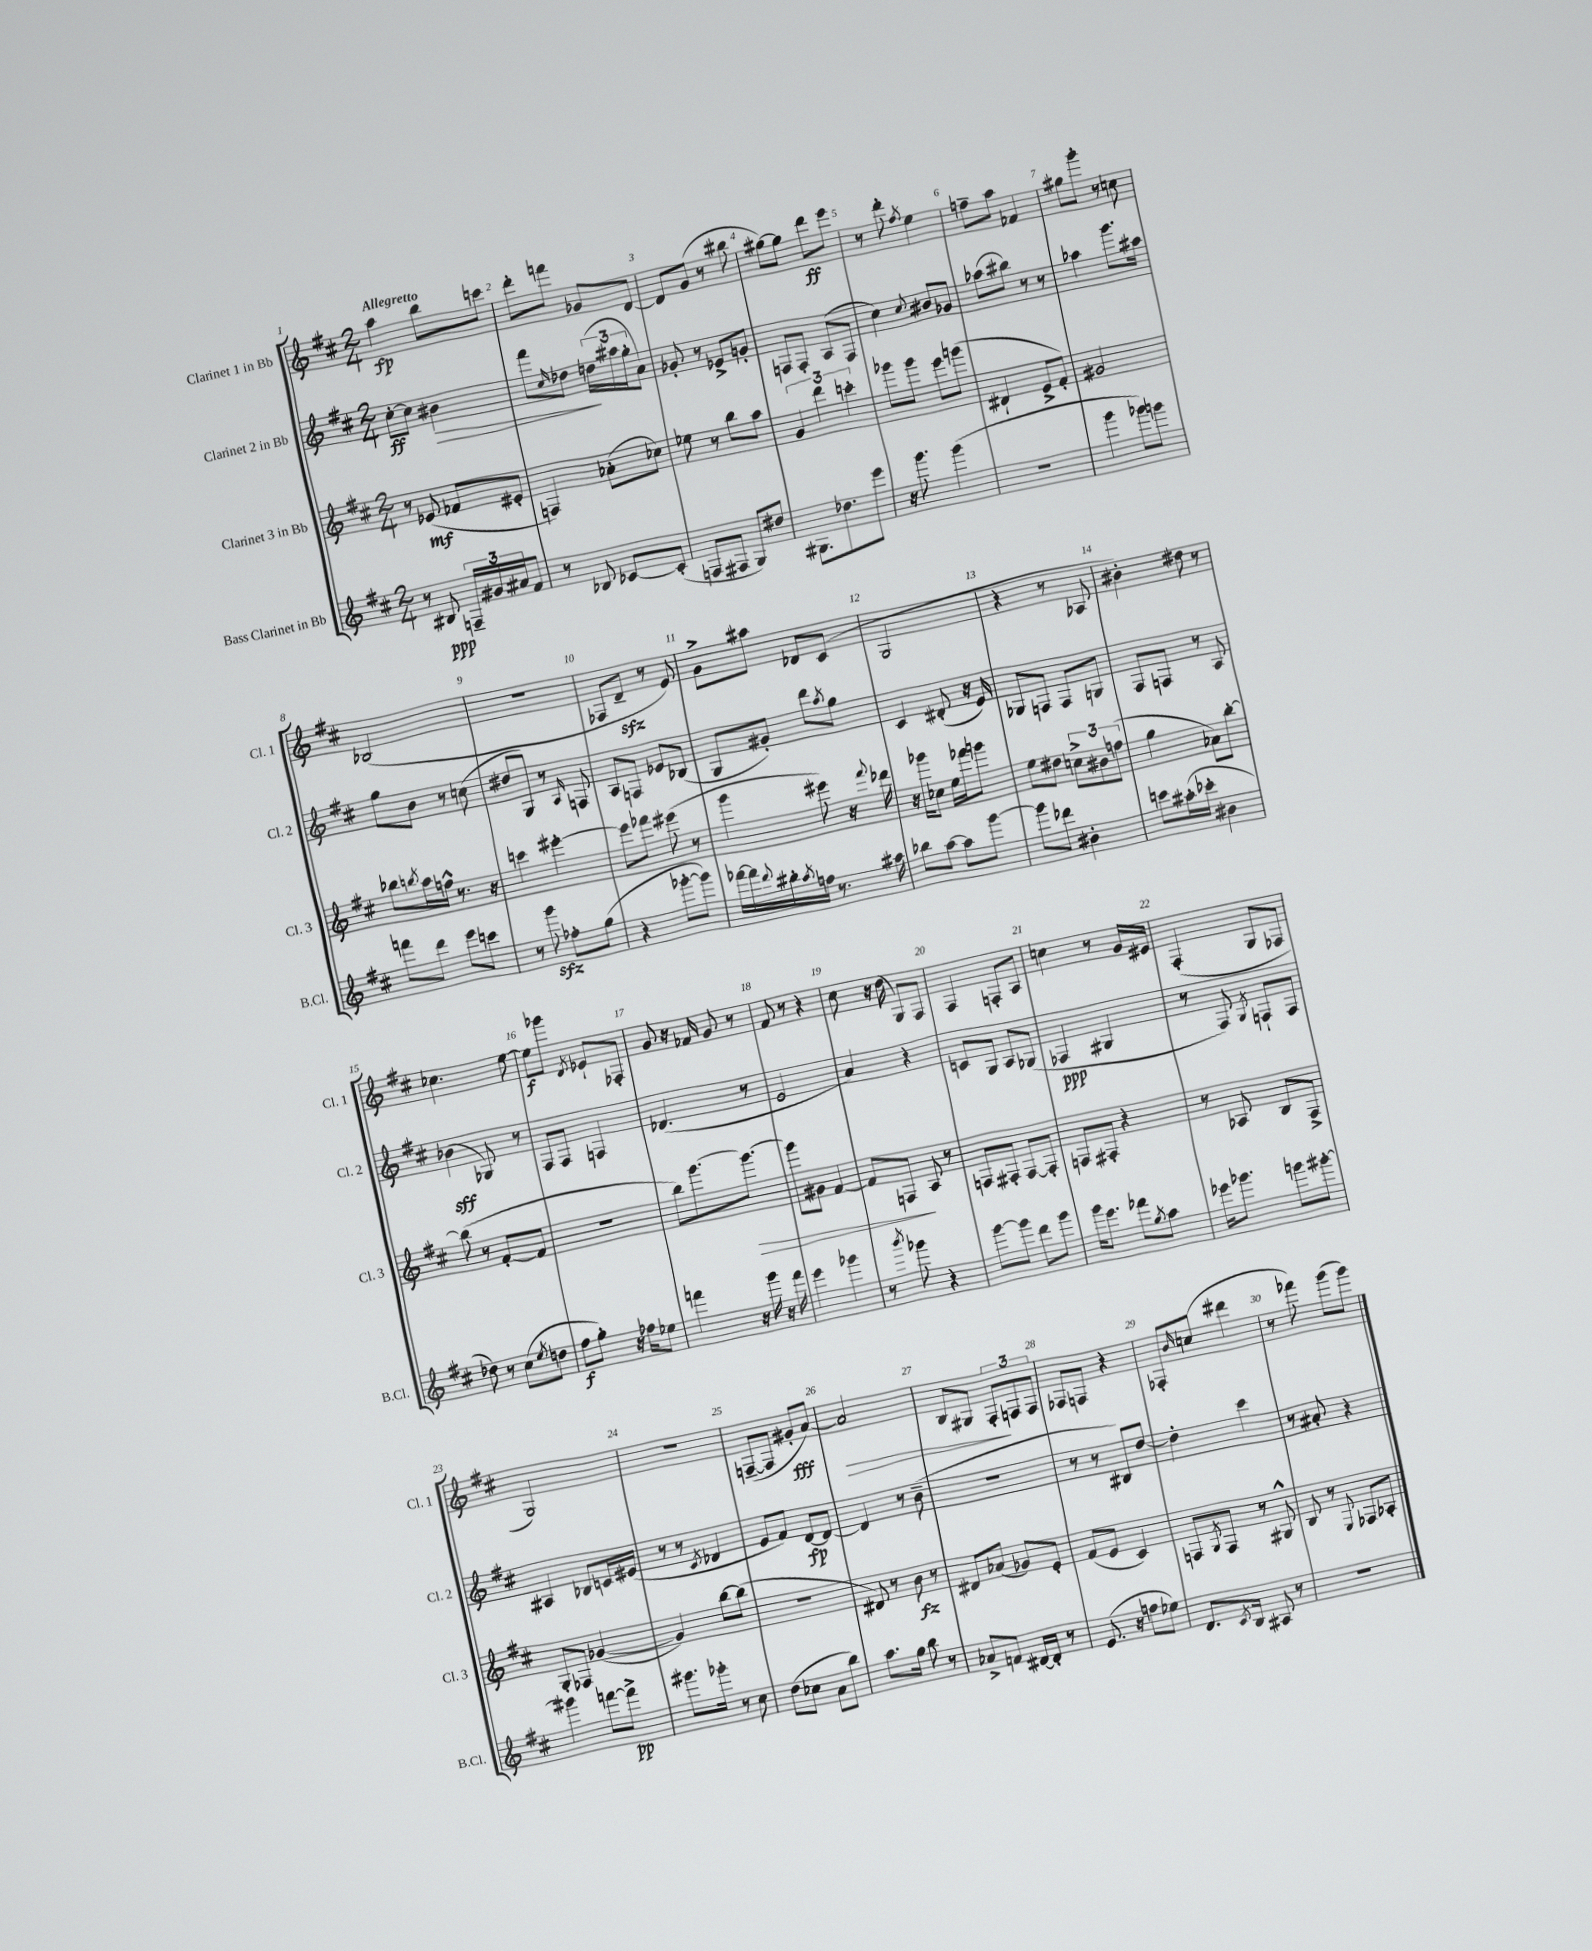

**kern	**kern	**kern	**kern
*staff4	*staff3	*staff2	*staff1
*clefG2	*clefG2	*clefG2	*clefG2
*k[f#c#]	*k[f#c#]	*k[f#c#]	*k[f#c#]
*M2/4	*M2/4	*M2/4	*M2/4
8r	8r	[8cc#'\L	4aa\
8B#/	(8e-/	8cc#\]J	.
24F~/LL	8f-/L	4b#\	8bb\L
24g#/	.	.	.
24a#/J	.	.	.
8f#/J	8e#'/J	.	8ccc\J
=	=	=	=
8r	4F/)	8fff#\L	8ddd'\L
.	.	16qqcc#/	.
8B-/	.	8dd-\J	8fff\J
[8c-/L	(8a-'\L	(24dd\LL	8g-/L
.	.	24aa#\	.
.	.	24gg'\J	.
(8c-'/]J	8cc-\J)	8a\J)	[8d/J
=	=	=	=
8F/L	8ee-\	8g-'/	8d/]L
8F#/J	8r	8r	(8g/J
8G/L)	8bb\L	8e-^/L	8r
8dd#/J	8aa\J	8g'/J	8bb#\
=	=	=	=
8.G#\L	6g/	8F/L	[8gg#\L)
.	.	8F'/J	8gg#\]J
.	6ddd\	.	.
8.dd-\	.	.	.
.	.	(8A/L	8ddd\L
.	6ccc'\	.	.
8eee\J	.	8F/J	8eee\J
=	=	=	=
16r	8ggg-\L	4cc#\)	8r
8.ggg\	.	.	.
.	8ggg-\J	.	8ddd'\
.	.	8qqcc#/	8qff#/
(4ggg\	8eee\L	8b#/L	4ee\
.	(8ggg\J	8g-/J	.
=	=	=	=
2r	4d#`/	(8aa-\L	8ff~\L
.	.	8bb#\J)	8aa\J
.	8e^/L	8r	4f-/
.	8f#'/J)	8r	.
=	=	=	=
4ggg\	2g#/	4aa-\	8gg#\L
.	.	.	8ggg'\J
8ggg-\L)	.	8.ggg\L	8r
8ggg\J	.	.	8cc\
.	.	16aa#\Jk	.
=	=	=	=
8fff\L	8bb-\L	8gg\L	(2B-/
.	8qbb/	.	.
8ddd\J	16aa\L	8b\J	.
.	16ff^^\JJ	.	.
8eee\L	8.r	8r	.
8ccc\J	.	(8cc\	.
.	16r	.	.
=	=	=	=
8r	4ccc\	8dd#/L	2r
8ggg\	.	8G/J)	.
8ff-'\L	[4eee#'\	8r	.
.	.	16qqA/	.
(8gg\J	.	8F/	.
=	=	=	=
4r	8eee#\]L	8A/L	8F-/L
.	8fff-\J	8F/J	8d~/J
[8ggg-'\L	(8eee#\	8e-/L	8r
8ggg-\]J)	8r	(8B-/J	8e/)
=	=	=	=
[16fff-\LL	4ggg\	8G/L	8g^\L
16fff-\]	.	.	.
8qqddd/	.	.	.
16bb#'\	.	8g#'/J)	8aa#\J
8qaa/	.	.	.
16ff\JJ	.	.	.
8.r	8eee#\)	8ddd\L	8d-/L
.	.	8qaa/	.
.	16r	8gg\J	(8c#/J
.	8qqfff#/	.	.
16aa#\	16ddd-\	.	.
=	=	=	=
8bb-\L	16r	4c#/	2G/
.	16ggg-\LK	.	.
[8aa\J	8cc-\J	.	.
8aa\]L	16ee\LL	(8d#'/	.
.	16fff-\J	.	.
[8ggg\J	8ggg\J	16r	.
.	.	16e/)	.
=	=	=	=
8ggg\]L	8ee\L	8G-/L	4r
8ddd-\J	8dd#\J	8F/J	.
4b#'\	12cc^\L	8F/L	8r
.	12b#\	.	.
.	.	8G/J	8A-/
.	(12ff\J	.	.
=	=	=	=
8ccc\L	4gg\	8F#/L	4b#'\)
(16aa#'\L	.	8F/J	.
16ccc-'\JJ	.	.	.
4b#\	8a-\L)	8r	8dd#\
.	[8bb'\J	8A/	8r
=	=	=	=
8dd-\)	(8bb\]	(4b-\	4.cc-\
8r	8r	.	.
(8cc#\L	[8f#'/L	8G-/)	.
8qee/	.	.	.
8dd\J	8f#/]J	8r	[8ee\
=	=	=	=
8ff#\L	2r	8F#/L	8ee\]L
8gg'\J)	.	8F#/J	8ggg-\J
.	.	.	8qd/
16r	.	4F/	8e-`/L
16ff-\LK	.	.	.
8ee-\J	.	.	8F-'/J
=	=	=	=
4fff\	8bb\L)	(4.d-/	8g/
.	[8.ggg\	.	16r
.	.	.	16f-/
16r	.	.	8g/
16ggg\	8.ggg\_J	.	.
16r	.	8r	8r
16fff\	.	.	.
=	=	=	=
4eee\	8ggg\]L	2e/	8f#/
.	8g#\J	.	8r
4ggg-\	[4f#/	.	4r
=	=	=	=
8r	8f#/]L	4a/)	8cc#\
8qbbb/	.	.	.
8ggg-\	8F/J	.	16r
.	.	.	(16dd\
4r	8A/	4r	8G/L)
.	8r	.	8F#/J
=	=	=	=
[8ggg\L	8F/L	8c/L	4F#/
8ggg\]J	8F#'/J	8G/J	.
8ddd\L	[8F#/L	8A/L	8F'/L
8ggg\J	8F#'/]J	(8G-/J	8A/J
=	=	=	=
16ggg\LK	8F/L	4F-/	4cc\
8.eee\J	.	.	.
.	8F#'/J	.	.
8fff-\L	4r	4G#/	8r
8qgg/	.	.	.
8aa\J	.	.	16g/LL
.	.	.	16e#/JJ
=	=	=	=
16eee-\LK	8r	8r	(4F#'/
8.ggg-\J	.	.	.
.	8A-/	8F#/)	.
.	.	8qG/	.
8ggg\L	8B/L	8F`/L	8G/L
[8ggg#'\J	8F#^/J	8F/J	8F-/J
=	=	=	=
4ggg#\]	8G'/L	4A#/	2G/)
.	8F-/J	.	.
[8fff\L	([4g-/	8B-/L	.
8fff^\]J	.	16c/L	.
.	.	(16e#/JJ	.
=	=	=	=
8.ggg#\L	4g-/])	8r	2r
.	.	8r	.
16ggg-'\Jk	.	.	.
.	.	8qc#/	.
8r	[8bb\L	4d-/	.
8cc#\	(8bb\]J	.	.
=	=	=	=
(8dd\L	2r	8e/L	([8F~/L
8cc-\J	.	8f#/J)	8F/]J
8a\L	.	[8d/L	8g#'/L
8bb\J)	.	8d/_J	[8a/J)
=	=	=	=
8.aa\L	8d#/)	4d/]	2a/]
.	8r	.	.
16gg\Jk	.	.	.
8bb\	8b\	8r	.
8r	8r	(8b~\	.
=	=	=	=
8a-^/L	8d#/L	2r	8B/L
8f/J	(8a-/J	.	8G#/J
[16d#/LL	8g-/L)	.	12F#'/L
16d#'/]JJ	.	.	.
.	.	.	12F/
8r	8e'/J	.	.
.	.	.	12F/J
=	=	=	=
(8.e/	(8f#/L	8r	8F-/L
.	8e/J	8r	8F/J
16r	.	.	.
8ff\L	4c#/)	8B#/L)	4r
8ee-\J)	.	[8dd/J	.
=	=	=	=
8.d/L	8F/L	4dd'\]	8F-'/L
.	8qG/	.	16qqb/
.	8F/J	.	(8cc/J
8qc#/	.	.	.
16B/Jk	.	.	.
8A#/	8r	4ccc#\	4ddd#\
8r	8G#^^/	.	.
=	=	=	=
2r	8B/	8r	8r
.	8r	8a#'/	8fff-\)
.	8qqE/	.	.
.	8F-/L	4r	(8ggg\L
.	8A-'/J	.	8ggg\J)
==	==	==	==
*-	*-	*-	*-
